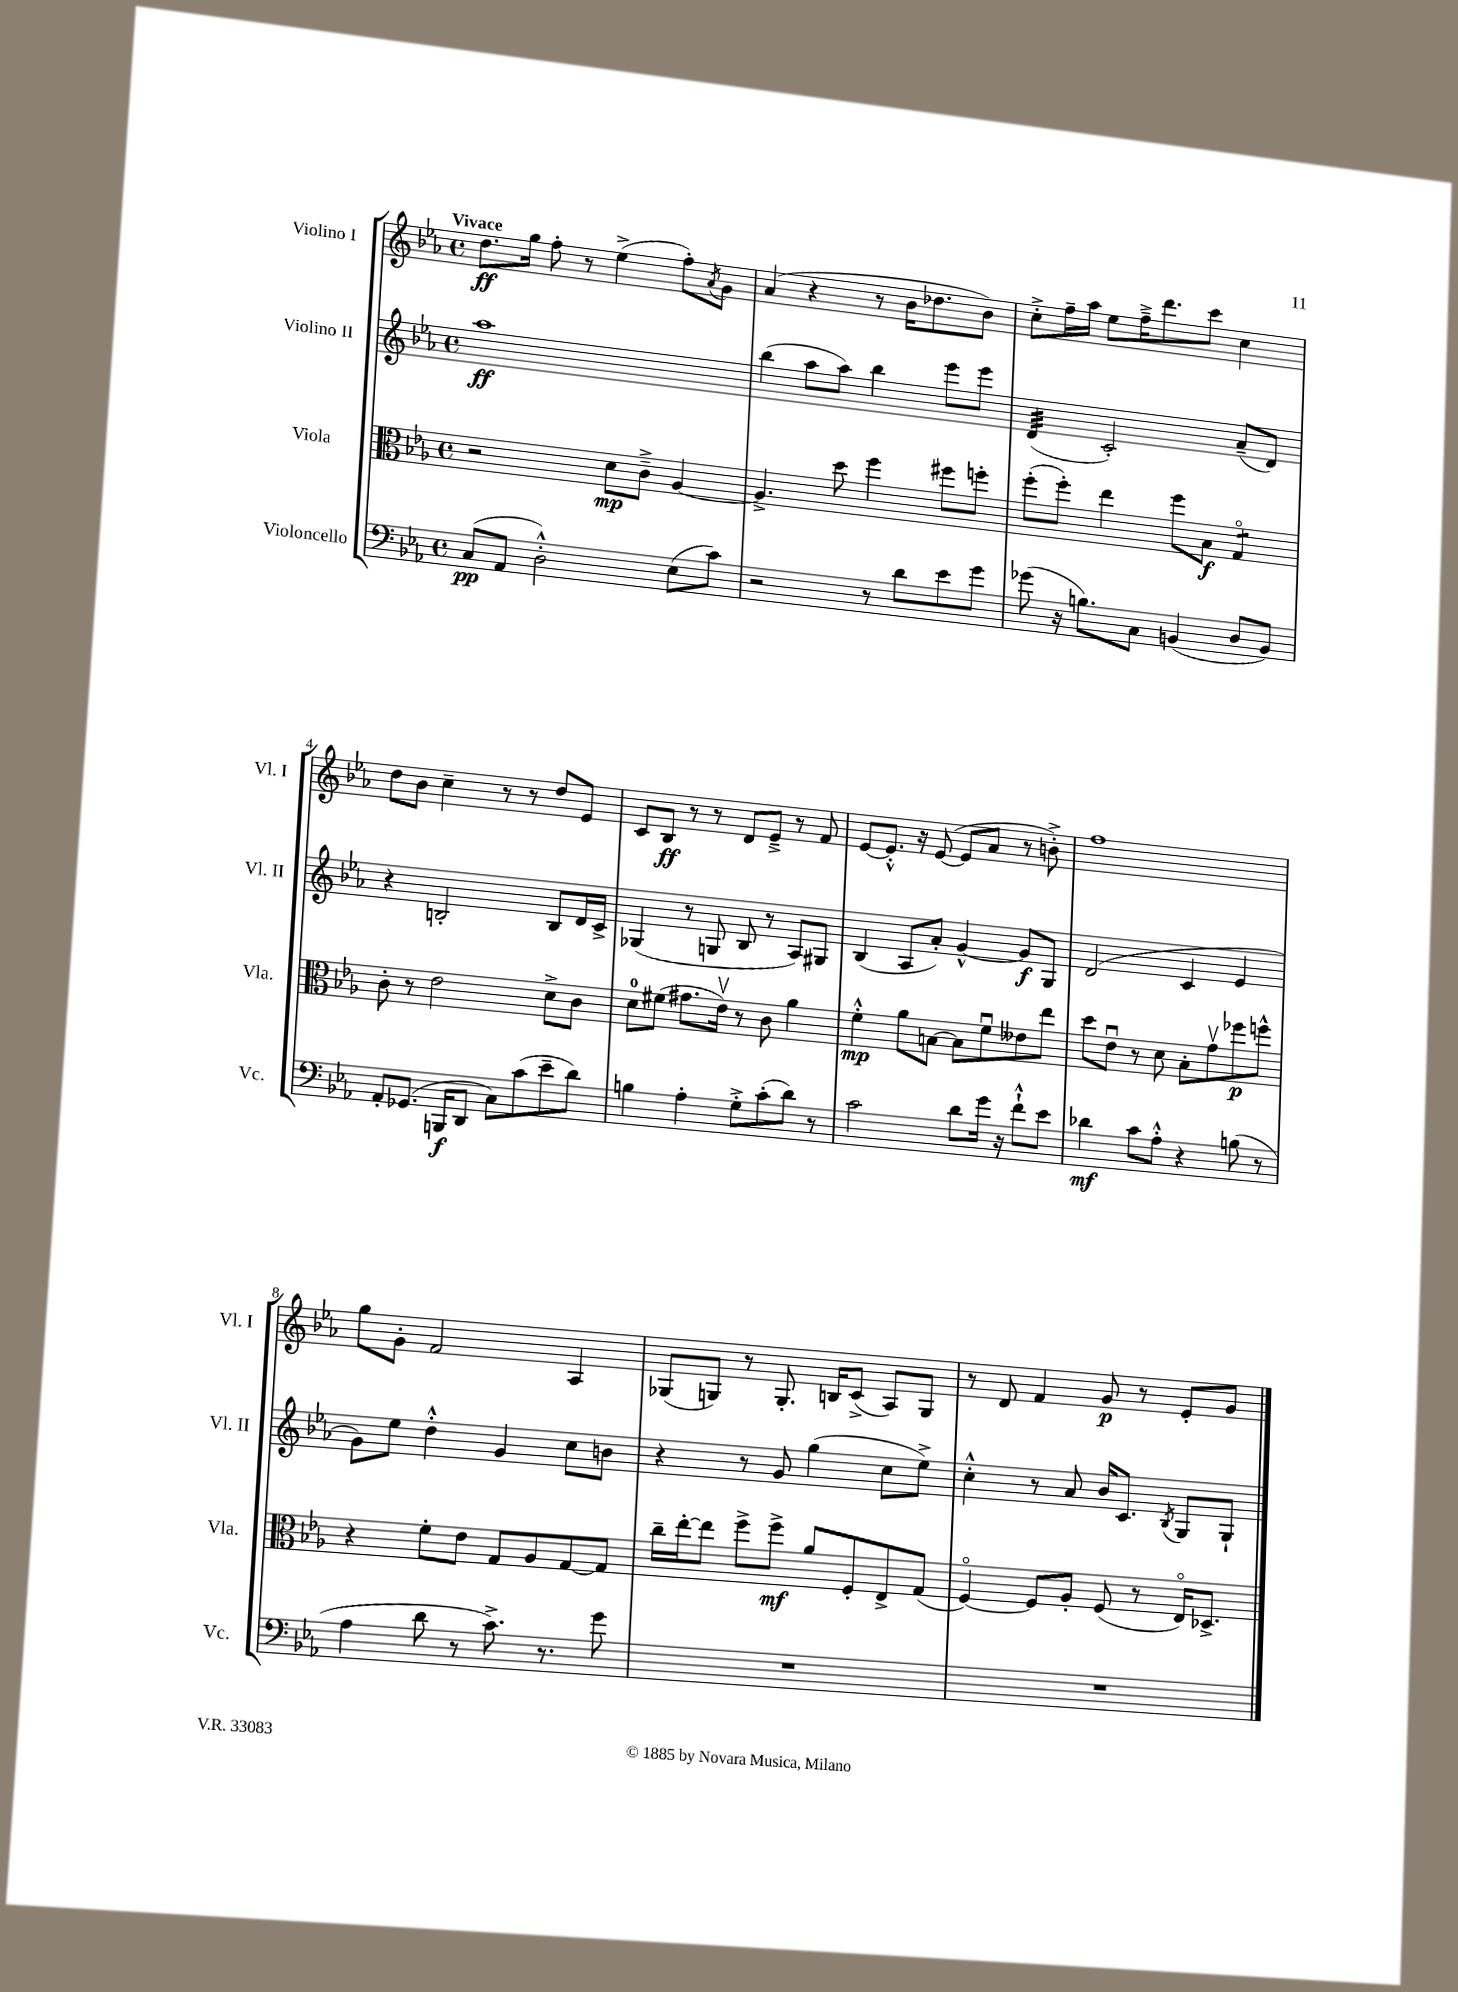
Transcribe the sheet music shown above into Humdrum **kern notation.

**kern	**kern	**kern	**kern
*staff4	*staff3	*staff2	*staff1
*clefF4	*clefC3	*clefG2	*clefG2
*k[b-e-a-]	*k[b-e-a-]	*k[b-e-a-]	*k[b-e-a-]
*M4/4	*M4/4	*M4/4	*M4/4
*met(c)	*met(c)	*met(c)	*met(c)
(8C	2r	1aa-	8.dd
8AA-	.	.	.
.	.	.	16gg
2D'^^)	.	.	8ff'
.	.	.	8r
.	8d	.	(4ee-^
.	8c~^	.	.
(8E-	[4A-	.	8ff')
.	.	.	8qa-
8c)	.	.	8g
=	=	=	=
2r	4.A-^]	(4bb-	(4a-
.	.	8aa-	4r
.	8dd	8aa-)	.
8r	4ff	4bb-	8r
8d	.	.	16b-
.	.	.	8.dd-
8e-	8ff#	8eee-	.
8g	8ff'	8eee-	8b-)
=	=	=	=
(8g-	(8ff'	(4d	8cc'^
16r	8ff')	.	16ff~
8.B)	.	.	16aa-
.	4ee-	2c')	8ee-
8C	.	.	16ff~^
.	.	.	8.ddd
(4BB	8ff	.	.
.	8B-	.	8ccc
8D	4Go	(8a-~	4cc
8BB)	.	8d)	.
=	=	=	=
8AA-'	8c'	4r	8dd
(8.GG-	8r	.	8b-
.	2e-	2B'	4cc~
16BBB	.	.	.
8DD	.	.	.
8C)	.	.	8r
(8c	.	.	8r
8e-~	8d^	8B	8dd
8d)	8c	16d	8e-
.	.	16c^	.
=	=	=	=
4B	8d	(4G-	8c
.	(8f#	.	8B-
4A-'	8.g#	8r	8r
.	.	8G	8r
.	16e-v)	.	.
8G'^	8r	8B-	8d
(8c'	8c	8r	8e-~^
8d)	4a-	8A-)	8r
8r	.	8G#	8f
=	=	=	=
2c	4f'^^	(4B-	[8e-
.	.	.	8.e-'^^]
.	8a-	8A-	.
.	.	.	16r
.	[8B	8a-')	([8e-
8d	8B]	[4g^^	8e-]
16g	8fu	.	8a-
16r	.	.	.
8f`^^	8e--	8g]	8r
8e-	8ee-	8G	8b'^)
=	=	=	=
4d-	8dd	(2d	1ff
.	8e-u	.	.
8c	8r	.	.
8A-'^^	8d	.	.
4r	8B-'	4c	.
.	8gv	.	.
(8B	8ff-	4e-	.
8r	8ff^^	.	.
=	=	=	=
4A-	4r	8g)	8gg
.	.	8ee-	8g'
8d	8f'	4dd'^^	2f
8r	8e-	.	.
8.c^)	8G	4g	.
.	8A-	.	.
8.r	.	.	.
.	[8G	8cc	4A-
8g	8G]	8b	.
=	=	=	=
1r	16cc~	4r	(8G-
.	[16ee-'	.	.
.	8ee-]	.	8G)
.	8ff^	8r	8r
.	8ff^	8g	8.G'
.	8a-	(4gg	.
.	.	.	16B
.	8F'	.	(8c^
.	8E-^	8cc	8A-)
.	(8G	8ee-^)	8G
=	=	=	=
1r	[4Fo)	4cc'^^	8r
.	.	.	8d
.	8F]	8r	4f
.	8A-'	8a-	.
.	(8F	16b-	8g
.	.	8.c	.
.	8r	.	8r
.	.	8qB-	.
.	16E-o)	8G	8e-'
.	8.D-^	.	.
.	.	8G`	8g
==	==	==	==
*-	*-	*-	*-
